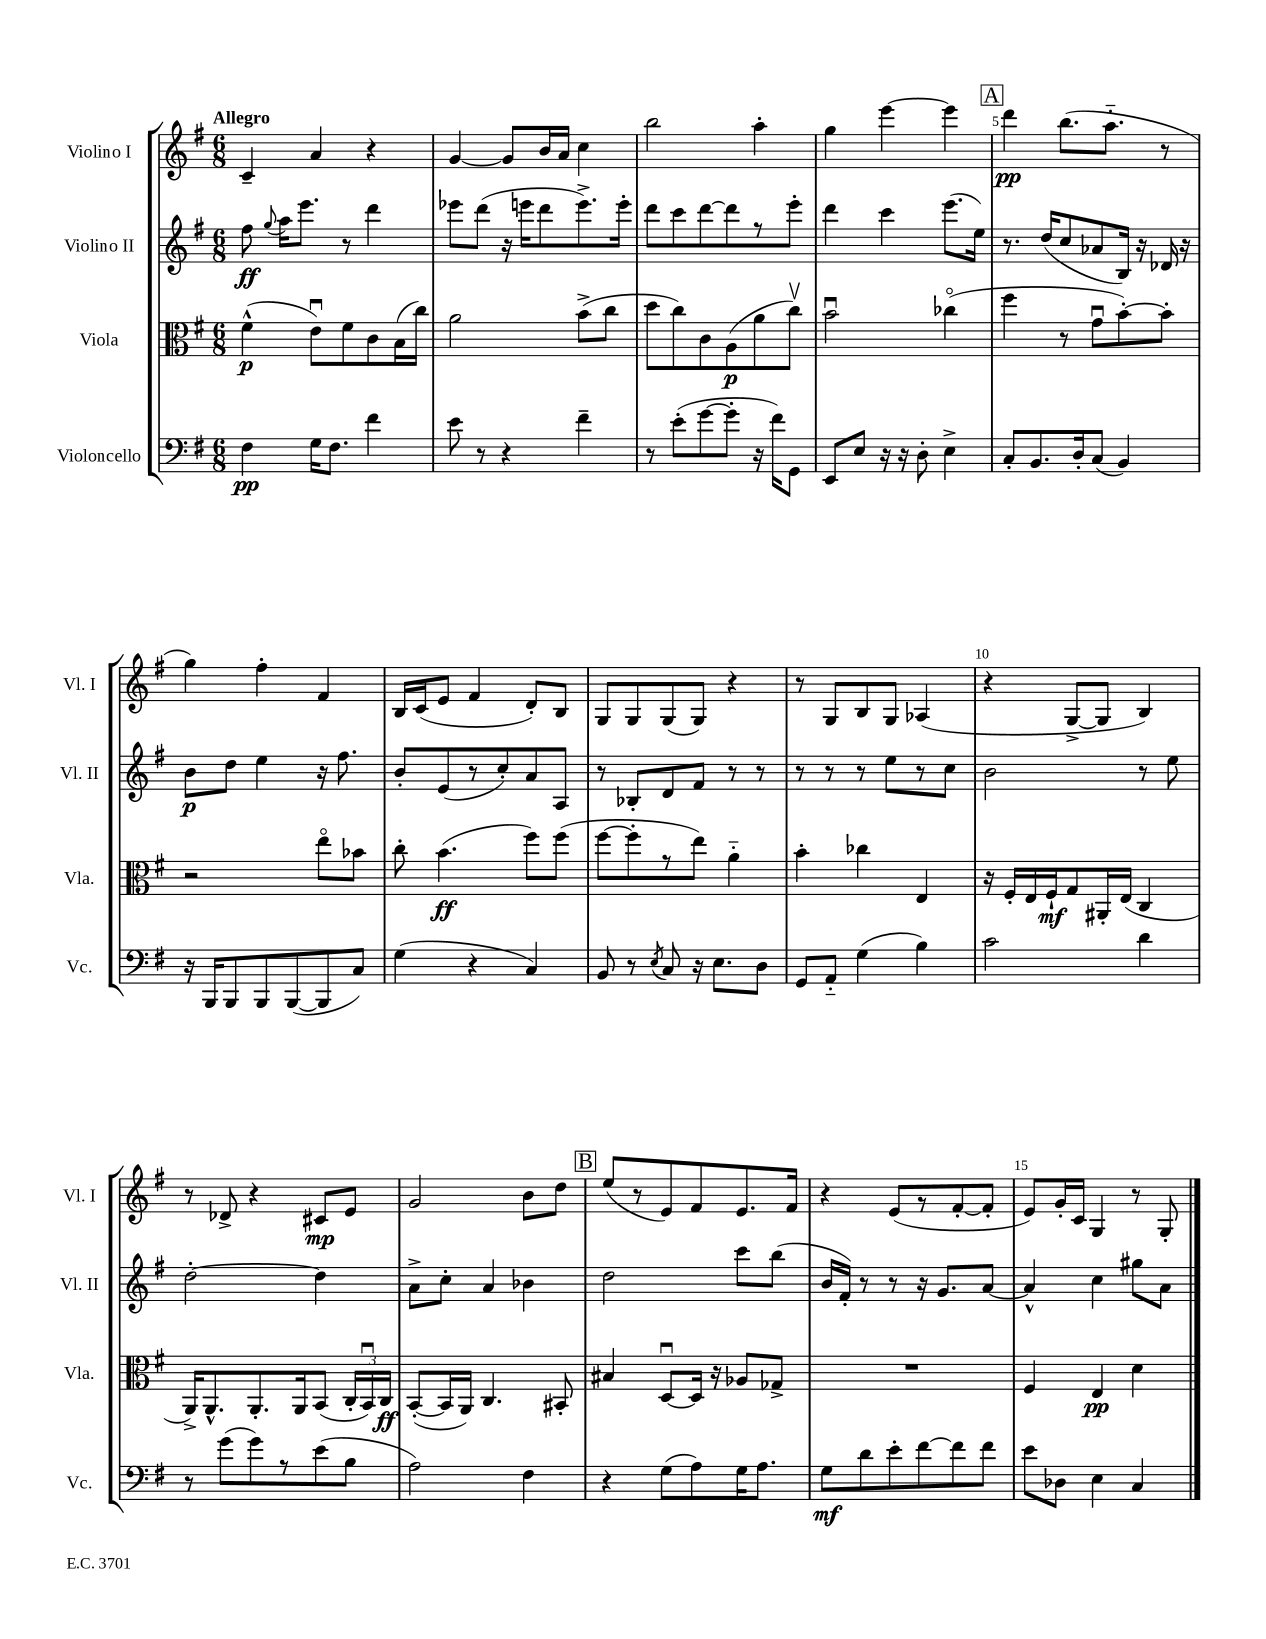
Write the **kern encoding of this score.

**kern	**kern	**kern	**kern
*staff4	*staff3	*staff2	*staff1
*clefF4	*clefC3	*clefG2	*clefG2
*k[f#]	*k[f#]	*k[f#]	*k[f#]
*M6/8	*M6/8	*M6/8	*M6/8
4F#	(4f#^^	8ff#	4c~
.	.	8qqgg	.
.	.	16aa	.
.	.	8.eee	.
16G	8eu)	.	4a
8.F#	.	.	.
.	8f#	8r	.
4f#	8c	4ddd	4r
.	(16B	.	.
.	16cc)	.	.
=	=	=	=
8e	2a	8eee-	[4g
8r	.	(8ddd	.
4r	.	16r	8g]
.	.	16eee	.
.	.	8ddd	16b
.	.	.	16a
4f#~	(8b^	8.eee^)	4cc
.	8cc	.	.
.	.	16eee'	.
=	=	=	=
8r	8dd	8ddd	2bb
(8e'	8cc)	8ccc	.
[8g	8c	[8ddd	.
8g']	(8A	8ddd]	.
16r	8a	8r	4aa'
16f#)	.	.	.
8GG	8ccv)	8eee'	.
=	=	=	=
8EE	2bu	4ddd	4gg
8E	.	.	.
16r	.	4ccc	[4eee
16r	.	.	.
8D'	.	.	.
4E^	(4cc-o	(8.eee	4eee]
.	.	16ee)	.
=	=	=	=
8C'	4ff#	8.r	4ddd
8.BB	.	.	.
.	.	(16dd	.
.	8r	8cc	(8.bb
16D'	.	.	.
(8C	8gu	8a-	.
.	.	.	8.aa'~
4BB)	[8b')	16B)	.
.	.	16r	.
.	8b']	16d-	8r
.	.	16r	.
=	=	=	=
16r	2r	8b	4gg)
16BBB	.	.	.
8BBB	.	8dd	.
8BBB	.	4ee	4ff#'
([8BBB	.	.	.
8BBB]	8eeo	16r	4f#
.	.	8.ff#	.
8C)	8b-	.	.
=	=	=	=
(4G	8cc'	8b'	16B
.	.	.	(16c
.	(4.b	(8e	8e
4r	.	8r	4f#
.	.	8cc')	.
4C)	8ff#)	8a	8d')
.	(8ff#	8A	8B
=	=	=	=
8BB	[8ff#	8r	8G
8r	8ff#']	8B-'	8G
8qE	.	.	.
8C	8r	8d	(8G
16r	8ee)	8f#	8G)
8.E	.	.	.
.	4a'~	8r	4r
8D	.	8r	.
=	=	=	=
8GG	4b'	8r	8r
8AA'~	.	8r	8G
(4G	4cc-	8r	8B
.	.	8ee	8G
4B)	4E	8r	(4A-
.	.	8cc	.
=	=	=	=
2c	16r	2b	4r
.	16F#'	.	.
.	16E	.	.
.	16F#`	.	.
.	8G	.	[8G^
.	16AA#'	.	8G]
.	(16E	.	.
4d	4C	8r	4B)
.	.	8ee	.
=	=	=	=
8r	16AA^)	[2dd'	8r
.	8.AA^^	.	.
(8g	.	.	8d-^
8g)	8.AA'	.	4r
8r	.	.	.
.	16AA	.	.
(8e	(8BB	4dd]	8c#
8B	24C'	.	8e
.	24BBu)	.	.
.	24C	.	.
=	=	=	=
2A)	([8BB'	8a^	2g
.	16BB]	8cc'	.
.	16AA)	.	.
.	4.C	4a	.
4F#	.	4b-	8b
.	8BB#'	.	8dd
=	=	=	=
4r	4B#	2dd	(8ee
.	.	.	8r
(8G	[8Du	.	8e)
8A)	16D]	.	8f#
.	16r	.	.
16G	8A-	8ccc	8.e
8.A	.	.	.
.	8G-^	(8bb	.
.	.	.	16f#
=	=	=	=
8G	2.r	16b	4r
.	.	16f#')	.
8d	.	8r	.
8e'	.	8r	(8e
[8f#	.	16r	8r
.	.	8.g	.
8f#]	.	.	[8f#'
8f#	.	[8a	8f#']
=	=	=	=
8e	4F#	4a^^]	8e)
8D-	.	.	16g'
.	.	.	16c
4E	4E	4cc	4G
4C	4d	8gg#	8r
.	.	8a	8G'
==	==	==	==
*-	*-	*-	*-
